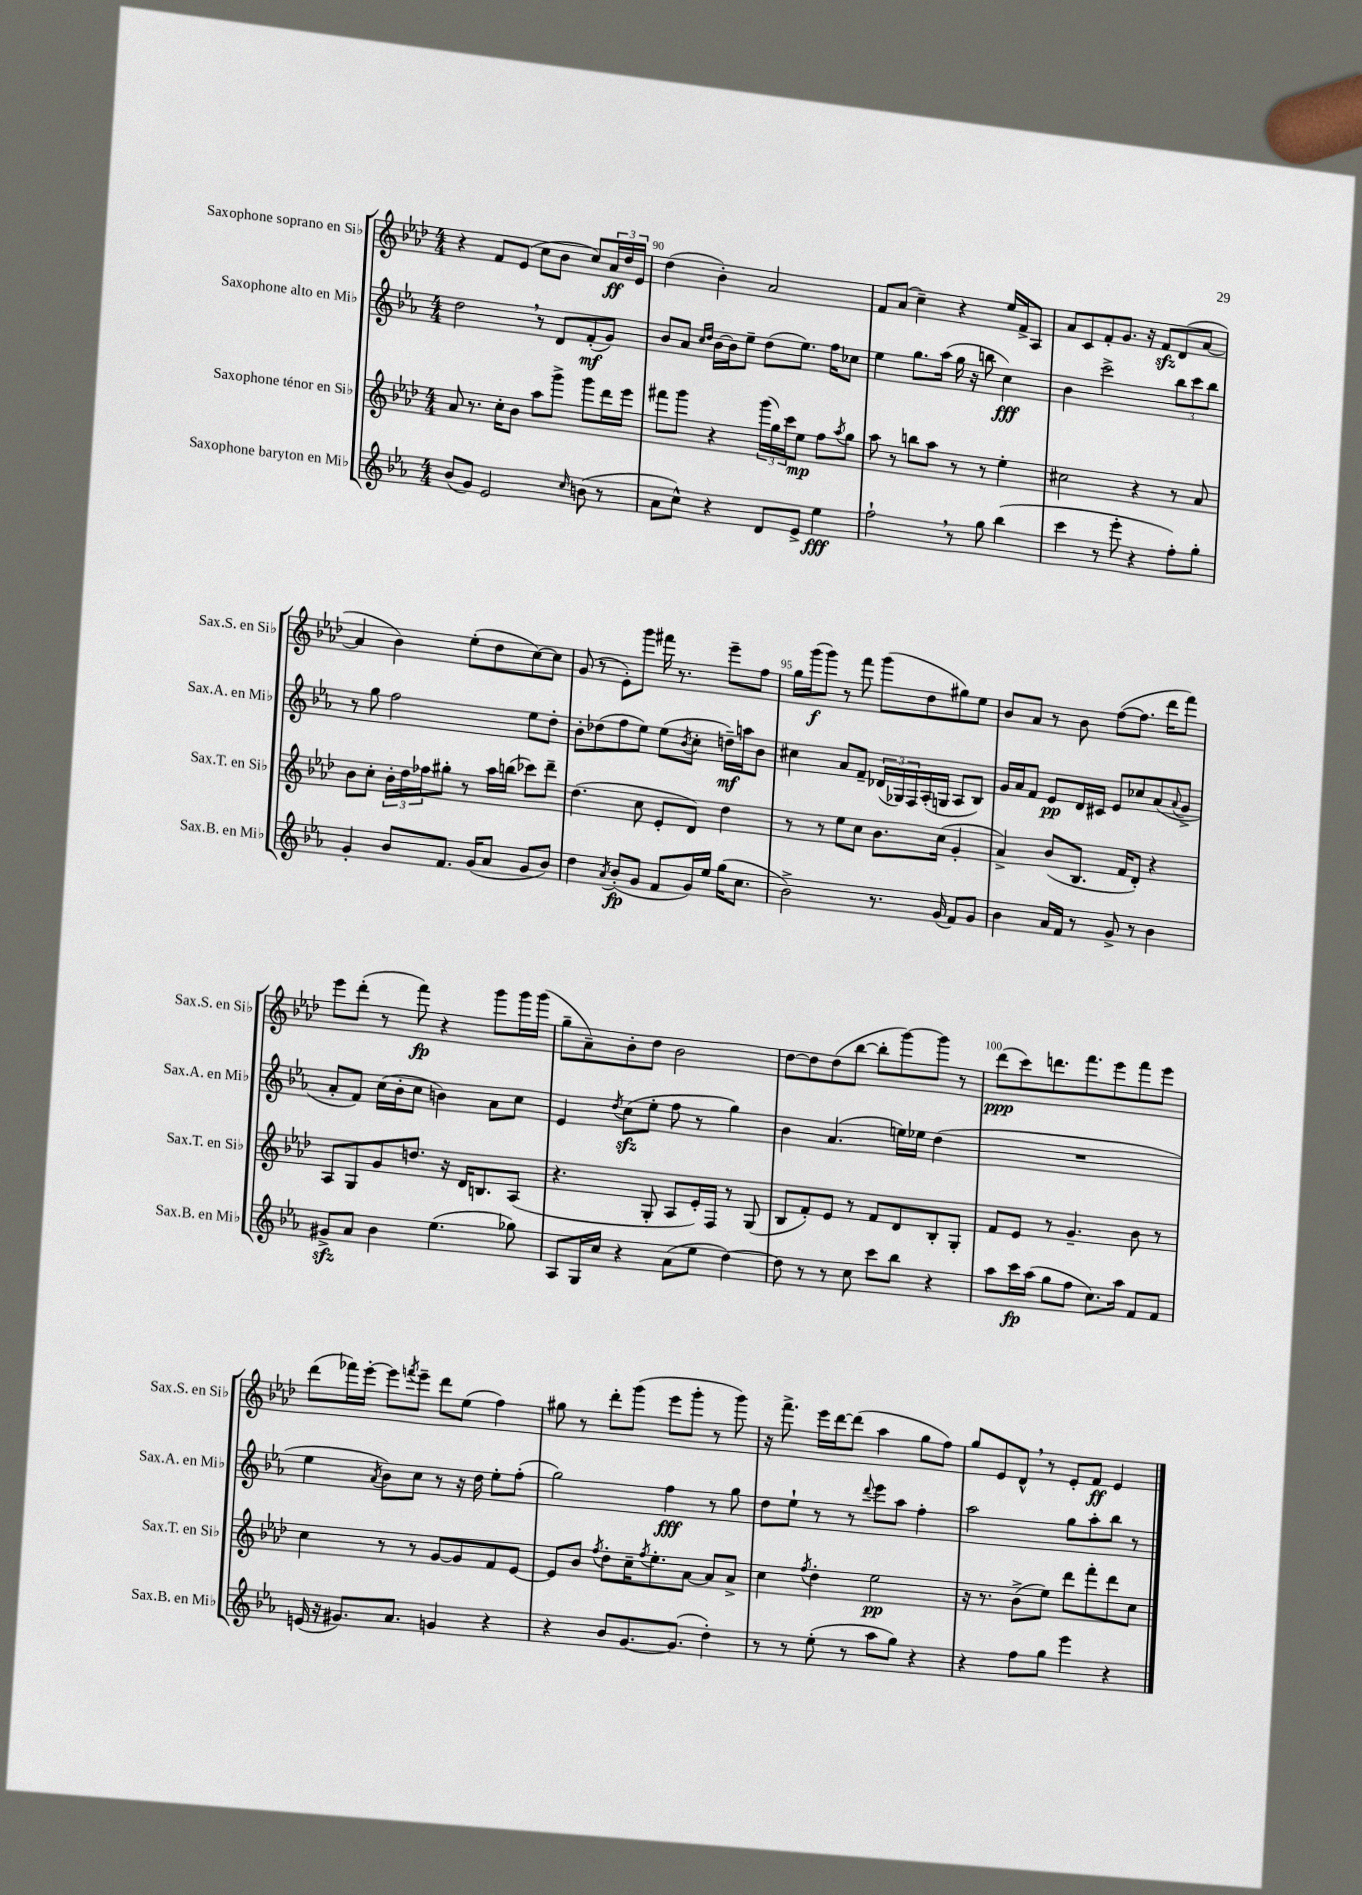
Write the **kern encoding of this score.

**kern	**dynam	**kern	**dynam	**kern	**dynam	**kern	**dynam
*part4	*part4	*part3	*part3	*part2	*part2	*part1	*part1
*staff4	*staff4	*staff3	*staff3	*staff2	*staff2	*staff1	*staff1
*I"Saxophone baryton en Mi♭	*	*I"Saxophone ténor en Si♭	*	*I"Saxophone alto en Mi♭	*	*I"Saxophone soprano en Si♭	*
*I'Sax.B. en Mi♭	*	*I'Sax.T. en Si♭	*	*I'Sax.A. en Mi♭	*	*I'Sax.S. en Si♭	*
*clefG2	*	*clefG2	*	*clefG2	*	*clefG2	*
*k[b-e-a-]	*	*k[b-e-a-d-]	*	*k[b-e-a-]	*	*k[b-e-a-d-]	*
*M4/4	*	*M4/4	*	*M4/4	*	*M4/4	*
=89	=89	=89	=89	=89	=89	=89	=89
(8b-/L	.	8a-/	.	2dd,\	.	4r	.
8g/J)	.	8.r	.	.	.	.	.
2e-/	.	.	.	.	.	8f/L	.
.	.	16cc'\KL	.	.	.	.	.
.	.	8b-\J	.	.	.	(8e-/J	.
.	.	8aa-\L	.	8r	.	8cc\L	.
.	.	8ggg^\J	.	8d/L	.	8b-\J	.
16qqcc/	.	.	.	.	.	.	.
(8bn\	.	8ggg\L	.	(8f'/	mf	8cc/L)	.
8r	.	16ddd-\L	.	8g/J)	.	24a-/L	ff
.	.	.	.	.	.	24dd-/	.
.	.	16eee-\JJ	.	.	.	.	.
.	.	.	.	.	.	24e-/JJ	.
=90	=90	=90	=90	=90	=90	=90	=90
8a-\L	.	8fff#X\L	.	8b-/L	.	(4dd-\	.
8cc^^\J)	.	8ggg\J	.	8a-/J	.	.	.
.	.	.	.	16qqcc/LL	.	.	.
.	.	.	.	16qqdd/JJ	.	.	.
4r	.	4r	.	[16b-\LL	.	4b-'\)	.
.	.	.	.	16b-\J]	.	.	.
.	.	.	.	8ee-~\J	.	.	.
8d/L	.	(24ggg\LL	.	(8dd\L	.	2a-/	.
.	.	24gg\)	.	.	.	.	.
.	.	24ccc\J	.	.	.	.	.
8e-^/J	.	8ee-\J	mp	8.ee-\J)	.	.	.
4ee-\	fff	8ff\L	.	.	.	.	.
.	.	.	.	16ff\KL	.	.	.
.	.	8qaa-/	.	.	.	.	.
.	.	8gg\J	.	8cc-X\J	.	.	.
=91	=91	=91	=91	=91	=91	=91	=91
2ff`,\	.	8aa-\	.	4ee-\	.	8f/L	.
.	.	8r	.	.	.	(8a-/J	.
.	.	8bbn\L	.	8.gg\L	.	4cc~\)	.
.	.	8aa-\J	.	.	.	.	.
.	.	.	.	(16aa-\Jk	.	.	.
8r	.	8r	.	16gg\	.	4r	.
.	.	.	.	16r	.	.	.
8gg\	.	8r	.	8bbn\	.	.	.
(4bb-\	.	4ee-'\	.	4cc\)	fff	16ee-/LL	.
.	.	.	.	.	.	16f^/J	.
.	.	.	.	.	.	8A-/J	.
=92	=92	=92	=92	=92	=92	=92	=92
4ccc\	.	2cc#X\	.	4b-\	.	8a-/L	.
.	.	.	.	.	.	8c/	.
8r	.	.	.	2ccc^\	.	8f'/	.
8eee-'\	.	.	.	.	.	8.g/J	.
4r	.	4r	.	.	.	.	.
.	.	.	.	.	.	16r	.
.	.	.	.	.	.	8fzz/L	.
8ff'\L)	.	8r	.	12bb-\L	.	(8d-/	.
.	.	.	.	12ccc\	.	.	.
8gg'\J	.	8a-/	.	.	.	[8a-/J	.
.	.	.	.	12bb-\J	.	.	.
!!LO:LB:g=z
=93	=93	=93	=93	=93	=93	=93	=93
4g'/	.	8b-\L	.	8r	.	4a-/]	.
.	.	8cc'\J	.	8gg\	.	.	.
8b-/L	.	24b-'\LL	.	2ff\	.	4b-\)	.
.	.	24dd-\	.	.	.	.	.
.	.	24ff-X\J	.	.	.	.	.
8.f/J	.	8gg#X'\J	.	.	.	.	.
.	.	8r	.	.	.	(8ee-'\L	.
(16g/KL	.	.	.	.	.	.	.
8a-/J	.	16aa-\LL	.	.	.	8dd-\	.
.	.	(16bbn\JJ	.	.	.	.	.
8g/L	.	8ccc-X\L)	.	8ee-\L	.	[8cc\)	.
8b-/J)	.	8ddd-~\J	.	8dd'\J	.	8cc\J]	.
=94	=94	=94	=94	=94	=94	=94	=94
4dd\	.	(4.dd-\	.	8b-'\L	.	(8g/	.
.	.	.	.	(8dd-X\	.	8r	.
8qa-/	.	.	.	.	.	.	.
(8b-'/L	fp	.	.	8ff\	.	8e-'\L)	.
8g/J	.	8cc\	.	8ee-\J)	.	8ggg\J	.
8f/L	.	8e-'/L	.	(8ee-\L	.	16fff#X\	.
.	.	.	.	.	.	8.r	.
.	.	.	.	8qb-/	.	.	.
16g/L)	.	8d-/J)	.	8cc'\J	.	.	.
16ee-/JJ	.	.	.	.	.	.	.
(16gg\KL	.	4dd-\	.	16ddn~\LL)	mf	8eee-~\L	.
8.cc\J	.	.	.	16aan\J	.	.	.
.	.	.	.	8b-\J	.	8ff\J	.
=95	=95	=95	=95	=95	=95	=95	=95
2b-^\)	.	8r	.	4cc#X\	.	16gg\LL	.
.	.	.	.	.	.	(16ggg\J	f
.	.	8r	.	.	.	8ggg\J)	.
.	.	8ee-\L	.	8a-/L	.	8r	.
.	.	8cc\J	.	8f~/J	.	8fff\	.
8.r	.	8.b-\L	.	(24d-X/LL	.	(8ggg\L	.
.	.	.	.	24G-X/)	.	.	.
.	.	.	.	24F/	.	.	.
.	.	.	.	(16A-'/	.	8dd-\	.
(16g/	.	(16cc\Jk	.	16Gn/JJ	.	.	.
8f/L)	.	4g'/	.	8A-/L	.	8gg#X\)	.
8g/J	.	.	.	8B-/J)	.	8ee-\J	.
=96	=96	=96	=96	=96	=96	=96	=96
4b-\	.	4a-^/)	.	16g/LL	.	8b-/L	.
.	.	.	.	16a-/J	.	.	.
.	.	.	.	8f/J	.	8a-/J	.
16a-/LL	.	(8b-/L	.	8e-/L	pp	8r	.
16f/JJ	.	.	.	.	.	.	.
8r	.	8.B-/J	.	16d/L	.	8b-\	.
.	.	.	.	16c#X/JJ	.	.	.
8g^/	.	.	.	8e-/L	.	([8ff\L	.
.	.	16f/KL	.	.	.	.	.
8r	.	8d-'/J)	.	8cc-X/	.	8.ff\J]	.
4b-\	.	4r	.	(8a-/	.	.	.
.	.	.	.	.	.	16ddd-\KL	.
.	.	.	.	8qqa-/	.	.	.
.	.	.	.	8g^/J	.	8fff\J)	.
!!LO:LB:g=z
=97	=97	=97	=97	=97	=97	=97	=97
8g#Xzz^/L	.	8A-/L	.	8a-'/L	.	8eee-\L	.
8a-/J	.	8G/	.	8f/J)	.	(8ddd-'\J	.
4b-\	.	8g/	.	(16cc\LL	.	8r	.
.	.	.	.	16b-'\J	.	.	.
.	.	8.ddn/J	.	8cc\J	.	8fff\)	fp
(4.ee-\	.	.	.	4bn\)	.	4r	.
.	.	16r	.	.	.	.	.
.	.	16d-/KL	.	.	.	.	.
.	.	8.Bn/	.	.	.	.	.
.	.	.	.	8a-\L	.	8ggg\L	.
8gg-X\)	.	(8A-/J	.	8cc\J	.	16ggg\L	.
.	.	.	.	.	.	(16ggg\JJ	.
=98	=98	=98	=98	=98	=98	=98	=98
8A-/L	.	4.r	.	4e-/	.	8gg~\L	.
16G/L	.	.	.	.	.	8a-~\)	.
16cc/JJ	.	.	.	.	.	.	.
.	.	.	.	8qdd/	.	.	.
4r	.	.	.	(8cczz\L	.	8b-'\	.
.	.	8G'/	.	8ee-'\J	.	8dd-\J	.
(8a-\L	.	8A-/L	.	8ff\	.	2b-\	.
8ee-\J	.	16e-'/L)	.	8r	.	.	.
.	.	16F/JJ	.	.	.	.	.
[4dd\)	.	8r	.	4gg\)	.	.	.
.	.	(8G/	.	.	.	.	.
=99	=99	=99	=99	=99	=99	=99	=99
8dd\]	.	8B-/L	.	4b-\	.	[8dd-\L	.
8r	.	8f'/)	.	.	.	8dd-\]	.
8r	.	8e-/J	.	(4.a-/	.	(8dd-\	.
8cc\	.	8r	.	.	.	[8bb-\J	.
8ccc\L	.	8f/L	.	.	.	8bb-'\L]	.
8bb-\J	.	8d-/	.	16een\LL)	.	[8ggg\)	.
.	.	.	.	16ee-X\JJ	.	.	.
4r	.	8B-'/	.	(4dd\	.	8ggg\J]	.
.	.	8G'/J	.	.	.	8r	.
=100	=100	=100	=100	=100	=100	=100	=100
8aa-\L	.	8f/L	.	1r	.	(8ddd-\L	ppp
16ccc\L	fp	8e-/J	.	.	.	8ccc\)	.
(16aa-\JJ	.	.	.	.	.	.	.
8gg\L	.	8r	.	.	.	8.dddn\	.
8ff\J	.	4.g~/	.	.	.	.	.
.	.	.	.	.	.	8.fff\	.
8.cc\L)	.	.	.	.	.	.	.
.	.	.	.	.	.	8eee-\	.
16aa-\Jk	.	.	.	.	.	.	.
8f/L	.	8b-\	.	.	.	8fff\	.
8f/J	.	8r	.	.	.	8eee-\J	.
!!LO:LB:g=z
=101	=101	=101	=101	=101	=101	=101	=101
(16en/	.	4cc\	.	4ee-\	.	(8ddd-\L	.
16r	.	.	.	.	.	.	.
8.g#X/L)	.	.	.	.	.	16fff-X\L)	.
.	.	.	.	.	.	[16eee-'\JJ	.
.	.	.	.	8qa-/	.	.	.
.	.	8r	.	8b-\L)	.	8eee-\L]	.
8.a-/J	.	.	.	.	.	.	.
.	.	.	.	.	.	8qfffn/	.
.	.	8r	.	8cc\J	.	8eee-~\J	.
4gn/	.	[8g/L	.	8r	.	8ddd-\L	.
.	.	8g/]	.	16r	.	(8ee-\J	.
.	.	.	.	16dd\	.	.	.
4r	.	8f/	.	8ee-'\L	.	4ff\)	.
.	.	[8e-/J	.	(8ff'\J	.	.	.
=102	=102	=102	=102	=102	=102	=102	=102
4r	.	8e-/L]	.	2gg\)	.	8gg#X\	.
.	.	8b-/J	.	.	.	8r	.
.	.	8qff/	.	.	.	.	.
8b-/L	.	8dd-'\L	.	.	.	8ddd-'\L	.
[8.g/	.	16cc~\K	.	.	.	(8ggg\J	.
.	.	8qff/	.	.	.	.	.
.	.	8.ee-'\	.	.	.	.	.
.	.	.	.	4ff\	fff	8eee-\L	.
(8.g/J]	.	.	.	.	.	.	.
.	.	[8a-\J	.	.	.	8ggg'\J	.
4dd'\)	.	8a-/L]	.	8r	.	8r	.
.	.	8a-^/J	.	8gg\	.	8ggg\)	.
=103	=103	=103	=103	=103	=103	=103	=103
8r	.	4cc\	.	8dd\L	.	16r	.
.	.	.	.	.	.	8.fff^\	.
8r	.	.	.	8ee-`\J	.	.	.
.	.	8qff/	.	.	.	.	.
(8ee-'\	.	4dd-'\	.	8r	.	16eee-\LL	.
.	.	.	.	.	.	[16ddd-\J	.
8r	.	.	.	8r	.	(8ddd-\J]	.
.	.	.	.	8qqddd/	.	.	.
8aa-\L	.	2ee-\	pp	8eee-\L	.	4aa-\	.
8gg\J)	.	.	.	8aa-\J	.	.	.
4r	.	.	.	4ff'\	.	8gg\L	.
.	.	.	.	.	.	8ff\J)	.
=104	=104	=104	=104	=104	=104	=104	=104
4r	.	16r	.	2aa-\	.	8gg/L	.
.	.	8.r	.	.	.	.	.
.	.	.	.	.	.	8e-/	.
8ff\L	.	(8b-^\L	.	.	.	8d-^^,/J	.
8gg\J	.	8ee-\J)	.	.	.	8r	.
4eee-\	.	8ddd-\L	.	8gg\L	.	8e-'/L	.
.	.	8fff'\	.	8aa-'\	.	8f/J	ff
4r	.	8ddd-\	.	8bb-\J	.	4e-/	.
.	.	8cc\J	.	8r	.	.	.
==	==	==	==	==	==	==	==
*-	*-	*-	*-	*-	*-	*-	*-
